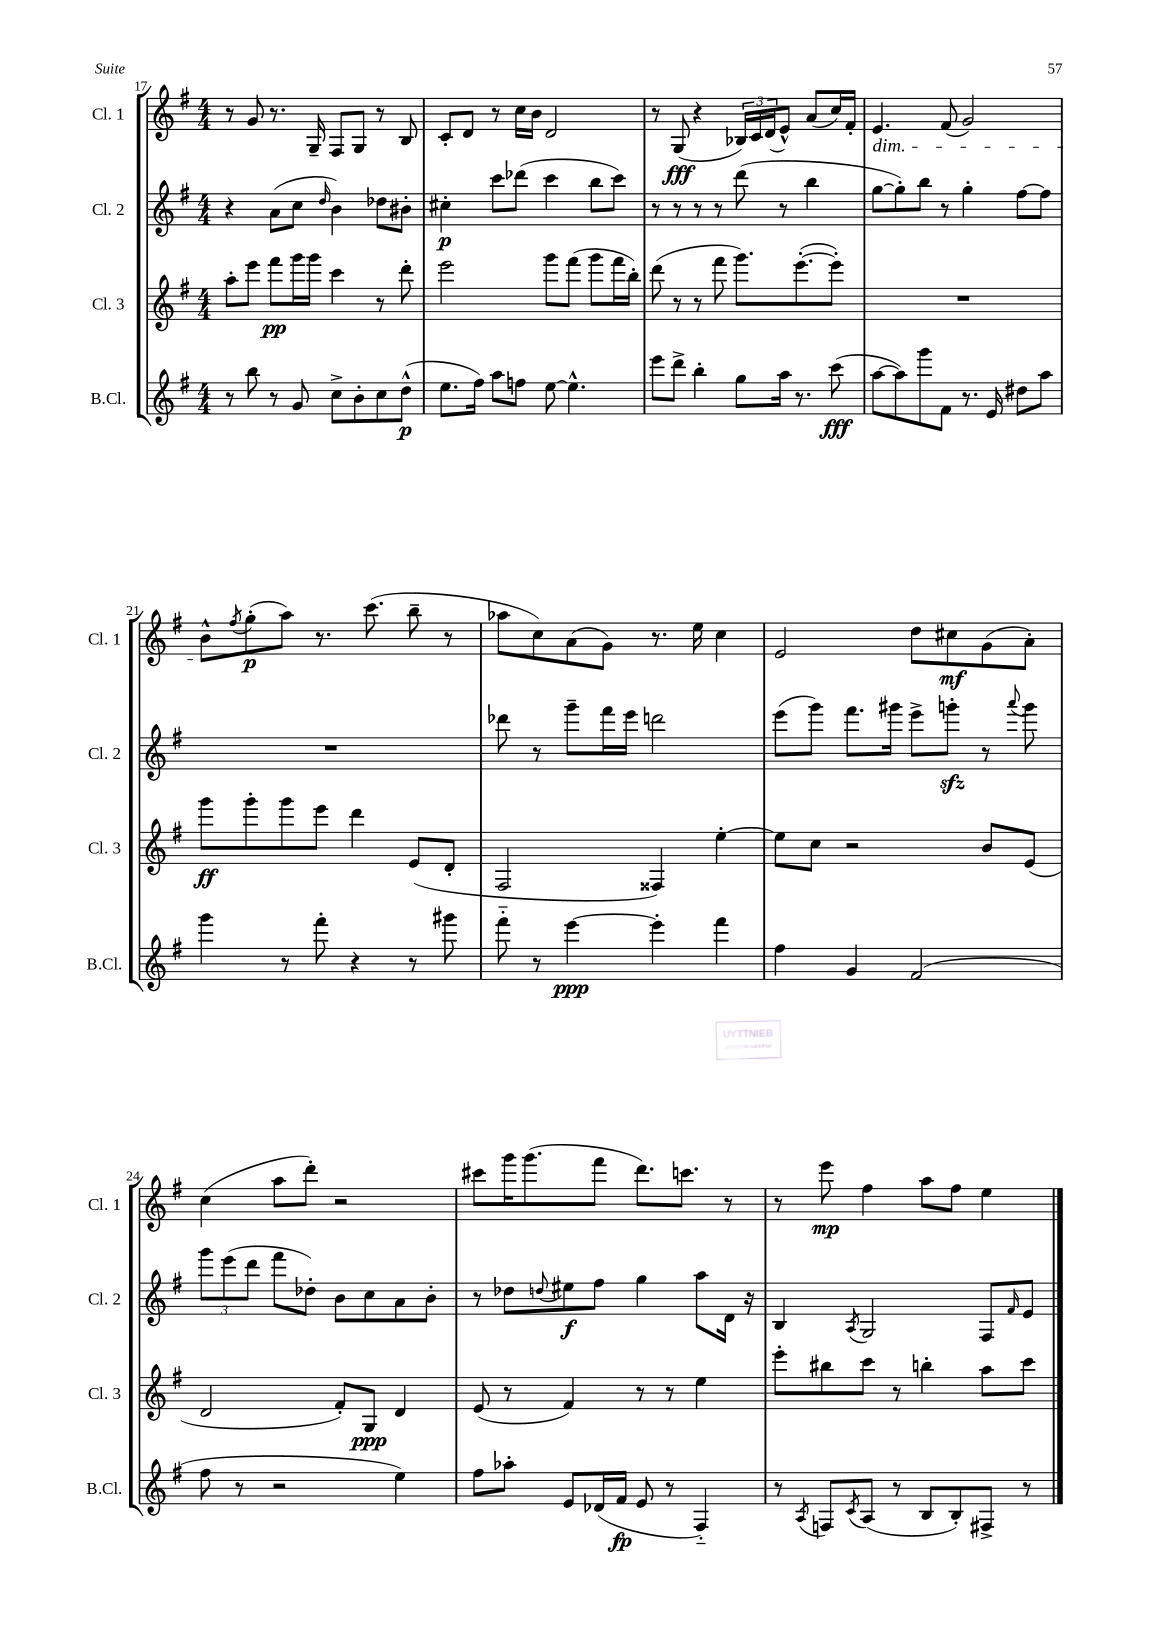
<<
\new StaffGroup <<
\new Staff = "s0" \with { instrumentName = "Cl. 1" shortInstrumentName = "Cl. 1" } {
    \clef treble \key g \major \numericTimeSignature \time 4/4
    r8 g'8 r8. g16-- fis8 g8 r8 b8 |
    c'8-. d'8 r8 c''16 b'16 d'2 |
    r8 g8\fff( r4 \tuplet 3/2 { bes16) c'16 d'16( } e'8-^) a'8( c''16) fis'16-. |
    e'4.\dim fis'8( g'2) |
    b'8-^\! \acciaccatura { fis''8 } g''8-.\p( a''8) r8. c'''8.( b''8-- r8 |
    aes''8 c''8) a'8( g'8) r8. e''16 c''4 |
    e'2 d''8 cis''8\mf g'8( a'8-.) |
    c''4( a''8 d'''8-.) r2 |
    cis'''8 g'''16 g'''8.( fis'''8 d'''8.) c'''8. r8 |
    r8 e'''8\mp fis''4 a''8 fis''8 e''4 \bar "|." |
}
\new Staff = "s1" \with { instrumentName = "Cl. 2" shortInstrumentName = "Cl. 2" } {
    \clef treble \key g \major \numericTimeSignature \time 4/4
    r4 a'8( c''8 \grace { d''16 } b'4) des''8 bis'8-. |
    cis''4-.\p c'''8 des'''8( c'''4 b''8 c'''8) |
    r8 r8 r8 r8 d'''8( r8 b''4 |
    g''8~ g''8-.) b''8 r8 g''4-. fis''8~ fis''8 |
    R1 |
    des'''8 r8 g'''8-- fis'''16 e'''16 d'''2 |
    e'''8( g'''8) fis'''8. gis'''16 e'''8-> g'''8-.\sfz r8 \appoggiatura { a'''8 } g'''8 |
    \tuplet 3/2 { g'''8 e'''8( d'''8 } fis'''8 des''8-.) b'8 c''8 a'8 b'8-. |
    r8 des''8 \appoggiatura { d''8 } eis''8\f fis''8 g''4 a''8 d'16 r16 |
    b4 \acciaccatura { a8 } g2 fis8 \grace { fis'16 } e'8 \bar "|." |
}
\new Staff = "s2" \with { instrumentName = "Cl. 3" shortInstrumentName = "Cl. 3" } {
    \clef treble \key g \major \numericTimeSignature \time 4/4
    a''8-. e'''8 fis'''8\pp g'''16 g'''16 c'''4 r8 d'''8-. |
    e'''2 g'''8 fis'''8( g'''8 fis'''16 b''16-.) |
    d'''8( r8 r8 fis'''8 g'''8.) e'''8.~-.( e'''8-.) |
    R1 |
    g'''8\ff g'''8-. g'''8 e'''8 d'''4 e'8( d'8-. |
    fis2 fisis4) e''4~-. |
    e''8 c''8 r2 b'8 e'8( |
    d'2 fis'8-.) g8\ppp d'4 |
    e'8( r8 fis'4) r8 r8 e''4 |
    e'''8-. bis''8 c'''8 r8 b''4-. a''8 c'''8 \bar "|." |
}
\new Staff = "s3" \with { instrumentName = "B.Cl." shortInstrumentName = "B.Cl." } {
    \clef treble \key g \major \numericTimeSignature \time 4/4
    r8 b''8 r8 g'8 c''8-> b'8-. c''8 d''8-^\p( |
    e''8. fis''16) a''8 f''8 e''8~ e''4.-^ |
    e'''8 d'''8-> b''4-. g''8 a''16 r8. c'''8\fff( |
    a''8~ a''8) g'''8 fis'8 r8. e'16 dis''8 a''8 |
    g'''4 r8 fis'''8-. r4 r8 gis'''8 |
    fis'''8-_ r8 e'''4~\ppp e'''4-. fis'''4 |
    fis''4 g'4 fis'2( |
    fis''8 r8 r2 e''4) |
    fis''8 aes''8-. e'8 des'16( fis'16\fp e'8 r8 fis4-_) |
    r8 \acciaccatura { a8 } f8 \acciaccatura { c'8 } a8( r8 b8 b8-.) fis8-> r8 \bar "|." |
}
>>
>>
\layout { \context { \Score currentBarNumber = #17 } }
